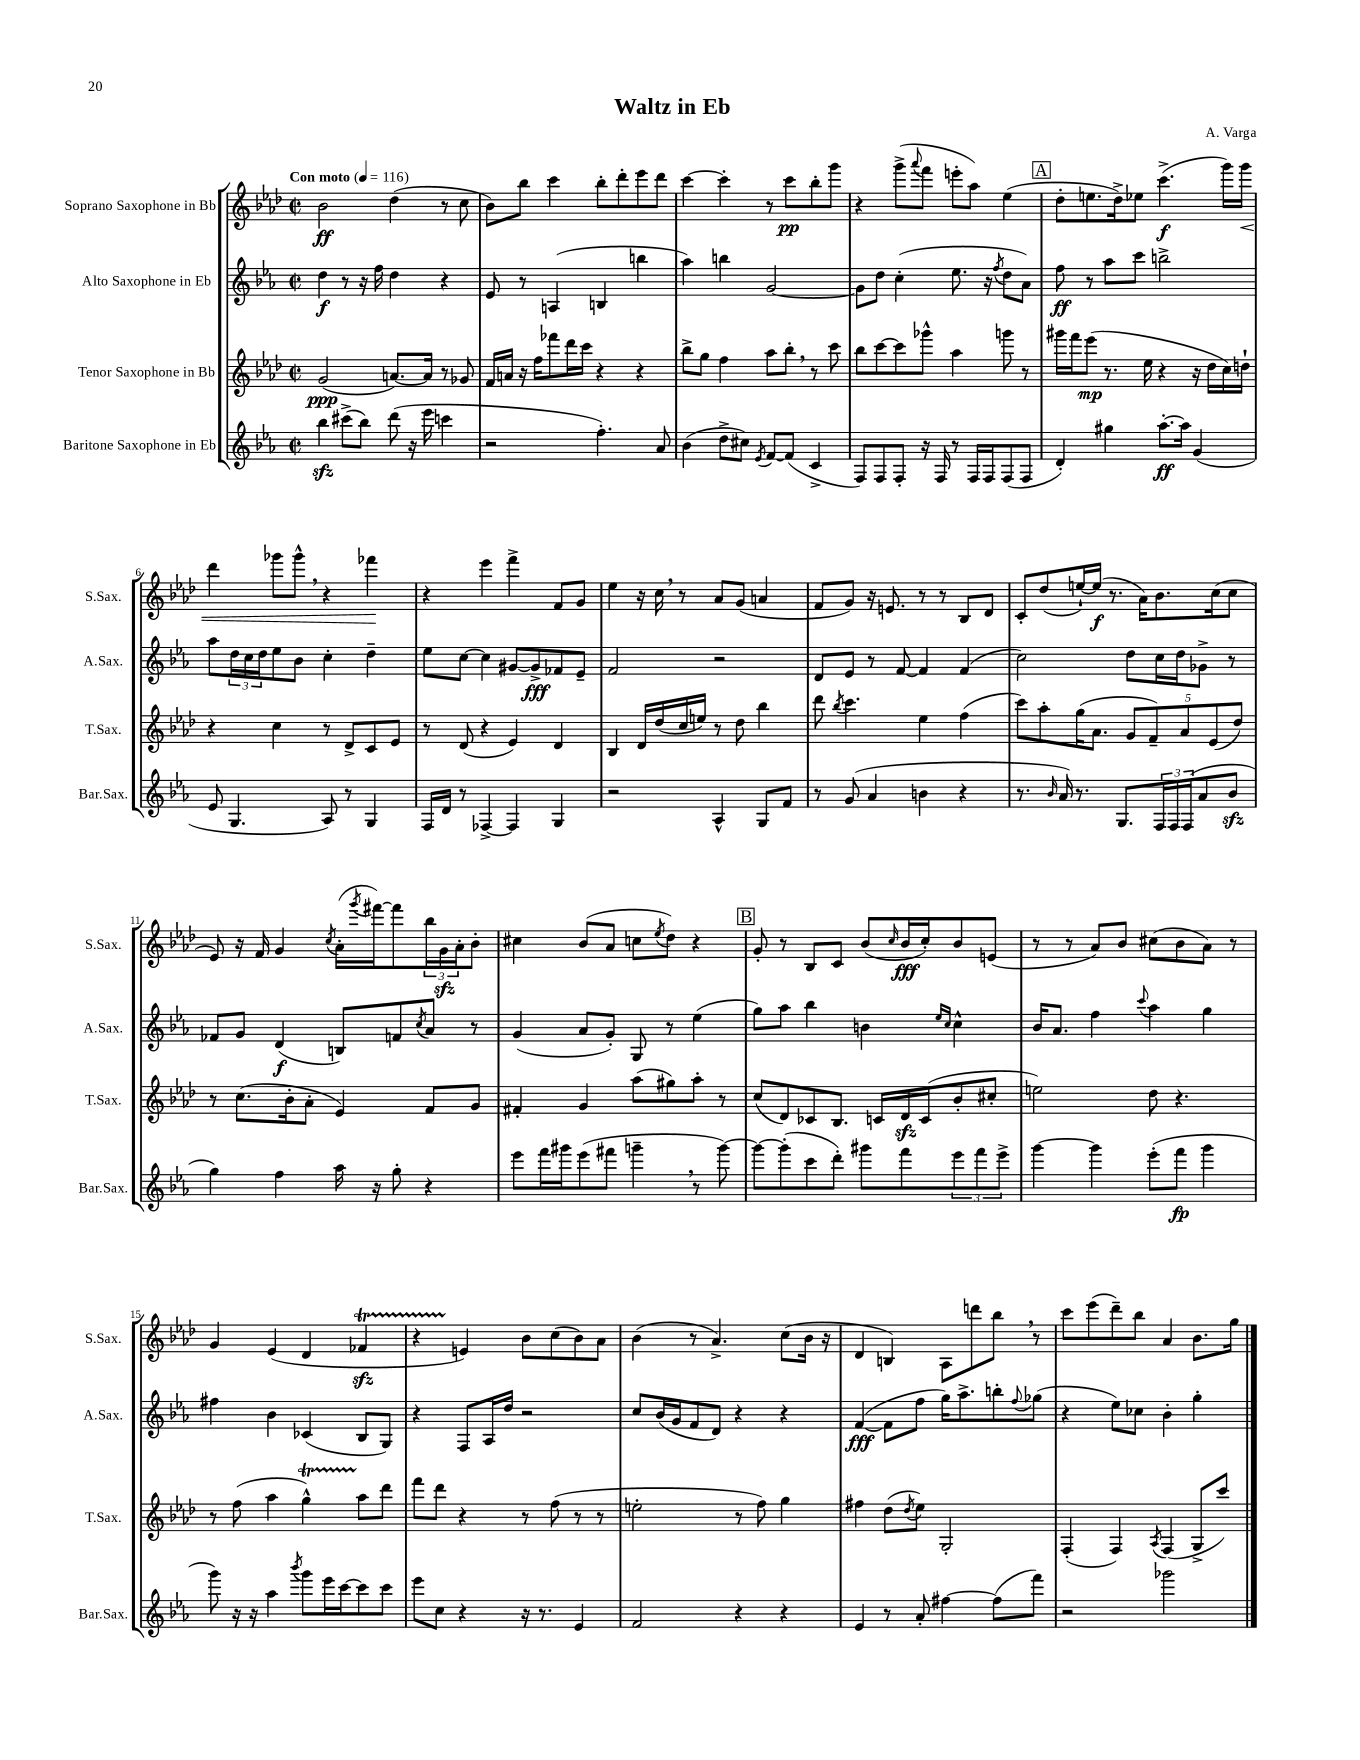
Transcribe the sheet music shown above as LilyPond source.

\header { title = "Waltz in Eb" composer = "A. Varga" }
<<
\new StaffGroup <<
\new Staff = "s0" \with { instrumentName = "Soprano Saxophone in Bb" shortInstrumentName = "S.Sax." } {
    \clef treble \key aes \major \defaultTimeSignature \time 2/2 \tempo "Con moto" 4 = 116
    bes'2\ff des''4( r8 c''8 |
    bes'8) bes''8 c'''4 bes''8-. des'''8-. ees'''8 des'''8 |
    c'''4~ c'''4-. r8 c'''8\pp bes''8-. g'''8 |
    r4 g'''8->( \appoggiatura { aes'''8 } f'''8 e'''8-. aes''8) ees''4( |
    \mark \markup { \box "A" } des''8-. e''8. des''16->) ees''8 c'''4.->\f( g'''16) g'''16\< |
    des'''4 ges'''8 ges'''8-^ \breathe r4 fes'''4\! |
    r4 ees'''4 f'''4-> f'8 g'8 |
    ees''4 r16 c''16 \breathe r8 aes'8 g'8( a'4 |
    f'8 g'8) r16 e'8. r8 r8 bes8 des'8 |
    c'8-. des''8( e''16~-!) e''16\f( r8. aes'16) bes'8. c''16( c''8 |
    ees'8) r16 f'16 g'4 \acciaccatura { c''8 } aes'16-.( \acciaccatura { g'''8 } fis'''16~) fis'''8 \tuplet 3/2 { bes''16 g'16\sfz aes'16-. } bes'8-. |
    cis''4 bes'8( aes'8 c''8 \acciaccatura { ees''8 } des''8) r4 |
    \mark \markup { \box "B" } g'8-. r8 bes8 c'8 bes'8( \grace { c''16 } bes'16\fff c''16-.) bes'8 e'8( |
    r8 r8 aes'8) bes'8 cis''8( bes'8 aes'8) r8 |
    g'4 ees'4( des'4 fes'4\startTrillSpan\sfz |
    r4 e'4\stopTrillSpan) bes'8 c''8( bes'8) aes'8 |
    bes'4( r8 aes'4.->) c''8( bes'16 r16 |
    des'4 b4) aes8 d'''8 bes''8 \breathe r8 |
    c'''8 ees'''8( des'''8--) bes''8 aes'4 bes'8. g''16 \bar "|." |
}
\new Staff = "s1" \with { instrumentName = "Alto Saxophone in Eb" shortInstrumentName = "A.Sax." } {
    \clef treble \key ees \major \defaultTimeSignature \time 2/2
    d''4\f r8 r16 f''16 d''4 r4 |
    ees'8 r8 a4( b4 b''4 |
    aes''4) b''4 g'2~ |
    g'8 d''8 c''4-.( ees''8. r16 \acciaccatura { f''8 } d''8 aes'8) |
    \mark \markup { \box "A" } f''8\ff r8 aes''8 c'''8 b''2-> |
    aes''8 \tuplet 3/2 { d''16 c''16 d''16 } ees''8 bes'8 c''4-. d''4-- |
    ees''8 c''8~ c''4 gis'8~ gis'8->\fff fes'8 ees'8-- |
    f'2 r2 |
    d'8 ees'8 r8 f'8~ f'4 f'4( |
    c''2) d''8 c''16 d''16 ges'8-> r8 |
    fes'8 g'8 d'4\f( b8) f'8 \acciaccatura { c''8 } aes'8 r8 |
    g'4( aes'8 g'8-.) g8 r8 ees''4( |
    \mark \markup { \box "B" } g''8) aes''8 bes''4 b'4 \grace { ees''16 c''16 } c''4-^ |
    bes'16 aes'8. f''4 \appoggiatura { c'''8 } aes''4 g''4 |
    fis''4 bes'4 ces'4( bes8 g8) |
    r4 f8 aes16 d''16 r2 |
    c''8 bes'16( g'16 f'8 d'8) r4 r4 |
    f'4~\fff( f'8 f''8 g''16) aes''8.-> b''8-. \appoggiatura { f''8 } ges''8( |
    r4 ees''8) ces''8 bes'4-. g''4-. \bar "|." |
}
\new Staff = "s2" \with { instrumentName = "Tenor Saxophone in Bb" shortInstrumentName = "T.Sax." } {
    \clef treble \key aes \major \defaultTimeSignature \time 2/2
    g'2\ppp( a'8.~) a'16 r8 ges'8 |
    f'16 a'16 r16 f''16 fes'''8 des'''16 c'''16 r4 r4 |
    bes''8-> g''8 f''4 aes''8 bes''8-. \breathe r8 c'''8 |
    bes''8 c'''8~ c'''8 ges'''8-^ aes''4 g'''8 r8 |
    \mark \markup { \box "A" } gis'''16 f'''16 ees'''8\mp( r8. ees''16 r4 r16 des''16 c''16) d''16-! |
    r4 c''4 r8 des'8-> c'8 ees'8 |
    r8 des'8( r4 ees'4) des'4 |
    bes4 des'16 des''16( c''16 e''16) r8 des''8 bes''4 |
    des'''8 \acciaccatura { bes''8 } c'''4. ees''4 f''4( |
    c'''8) aes''8-. g''16( aes'8. \tuplet 5/4 { g'8 f'8--) aes'8 ees'8( des''8) } |
    r8 c''8.( bes'16-. aes'8-. ees'4) f'8 g'8 |
    fis'4-. g'4 aes''8( gis''8) aes''8-. r8 |
    \mark \markup { \box "B" } c''8( des'8) ces'8 bes8. c'16 des'16\sfz c'16( bes'8-. cis''8-. |
    e''2) des''8 r4. |
    r8 f''8( aes''4 g''4-^\startTrillSpan) aes''8\stopTrillSpan des'''8 |
    f'''8 des'''8 r4 r8 f''8( r8 r8 |
    e''2-. r8 f''8) g''4 |
    fis''4 des''8( \acciaccatura { des''8 } ees''8) g2-. |
    f4-.( f4) \acciaccatura { aes8 } f4( g8-> c'''8) \bar "|." |
}
\new Staff = "s3" \with { instrumentName = "Baritone Saxophone in Eb" shortInstrumentName = "Bar.Sax." } {
    \clef treble \key ees \major \defaultTimeSignature \time 2/2
    bes''4\sfz cis'''8->( bes''8) d'''8( r16 ees'''16 c'''4 |
    r2 f''4.-.) aes'8 |
    bes'4( d''8-> cis''8) \acciaccatura { ees'8 } f'8~ f'8( c'4-> |
    f8) f8 f8-. r16 f16 r8 f16 f16 f8( f8 |
    \mark \markup { \box "A" } d'4-.) gis''4 aes''8.~-.\ff aes''16 g'4( |
    ees'8 g4. aes8) r8 g4 |
    f16 d'16 r8 fes4~-> fes4 g4 |
    r2 aes4-^ g8 f'8 |
    r8 g'8( aes'4 b'4 r4 |
    r8. \grace { bes'16 } aes'16) r8. g8. \tuplet 3/2 { f16 f16 f16( } aes'8 bes'8\sfz |
    g''4) f''4 aes''16 r16 g''8-. r4 |
    ees'''8 f'''16 gis'''16 ees'''8( fis'''8 g'''4-- \breathe r8 g'''8~) |
    \mark \markup { \box "B" } g'''8~ g'''8-.( c'''8 d'''8-.) gis'''8 f'''8 \tuplet 3/2 { ees'''8 f'''8 ees'''8-> } |
    g'''4~ g'''4 ees'''8-.( f'''8\fp g'''4 |
    g'''8) r16 r16 aes''4 \acciaccatura { bes'''8 } g'''8 ees'''16 c'''16~ c'''8 c'''8 |
    ees'''8 c''8 r4 r16 r8. ees'4 |
    f'2 r4 r4 |
    ees'4 r8 aes'8-. fis''4~ fis''8( f'''8) |
    r2 ges'''2 \bar "|." |
}
>>
>>
